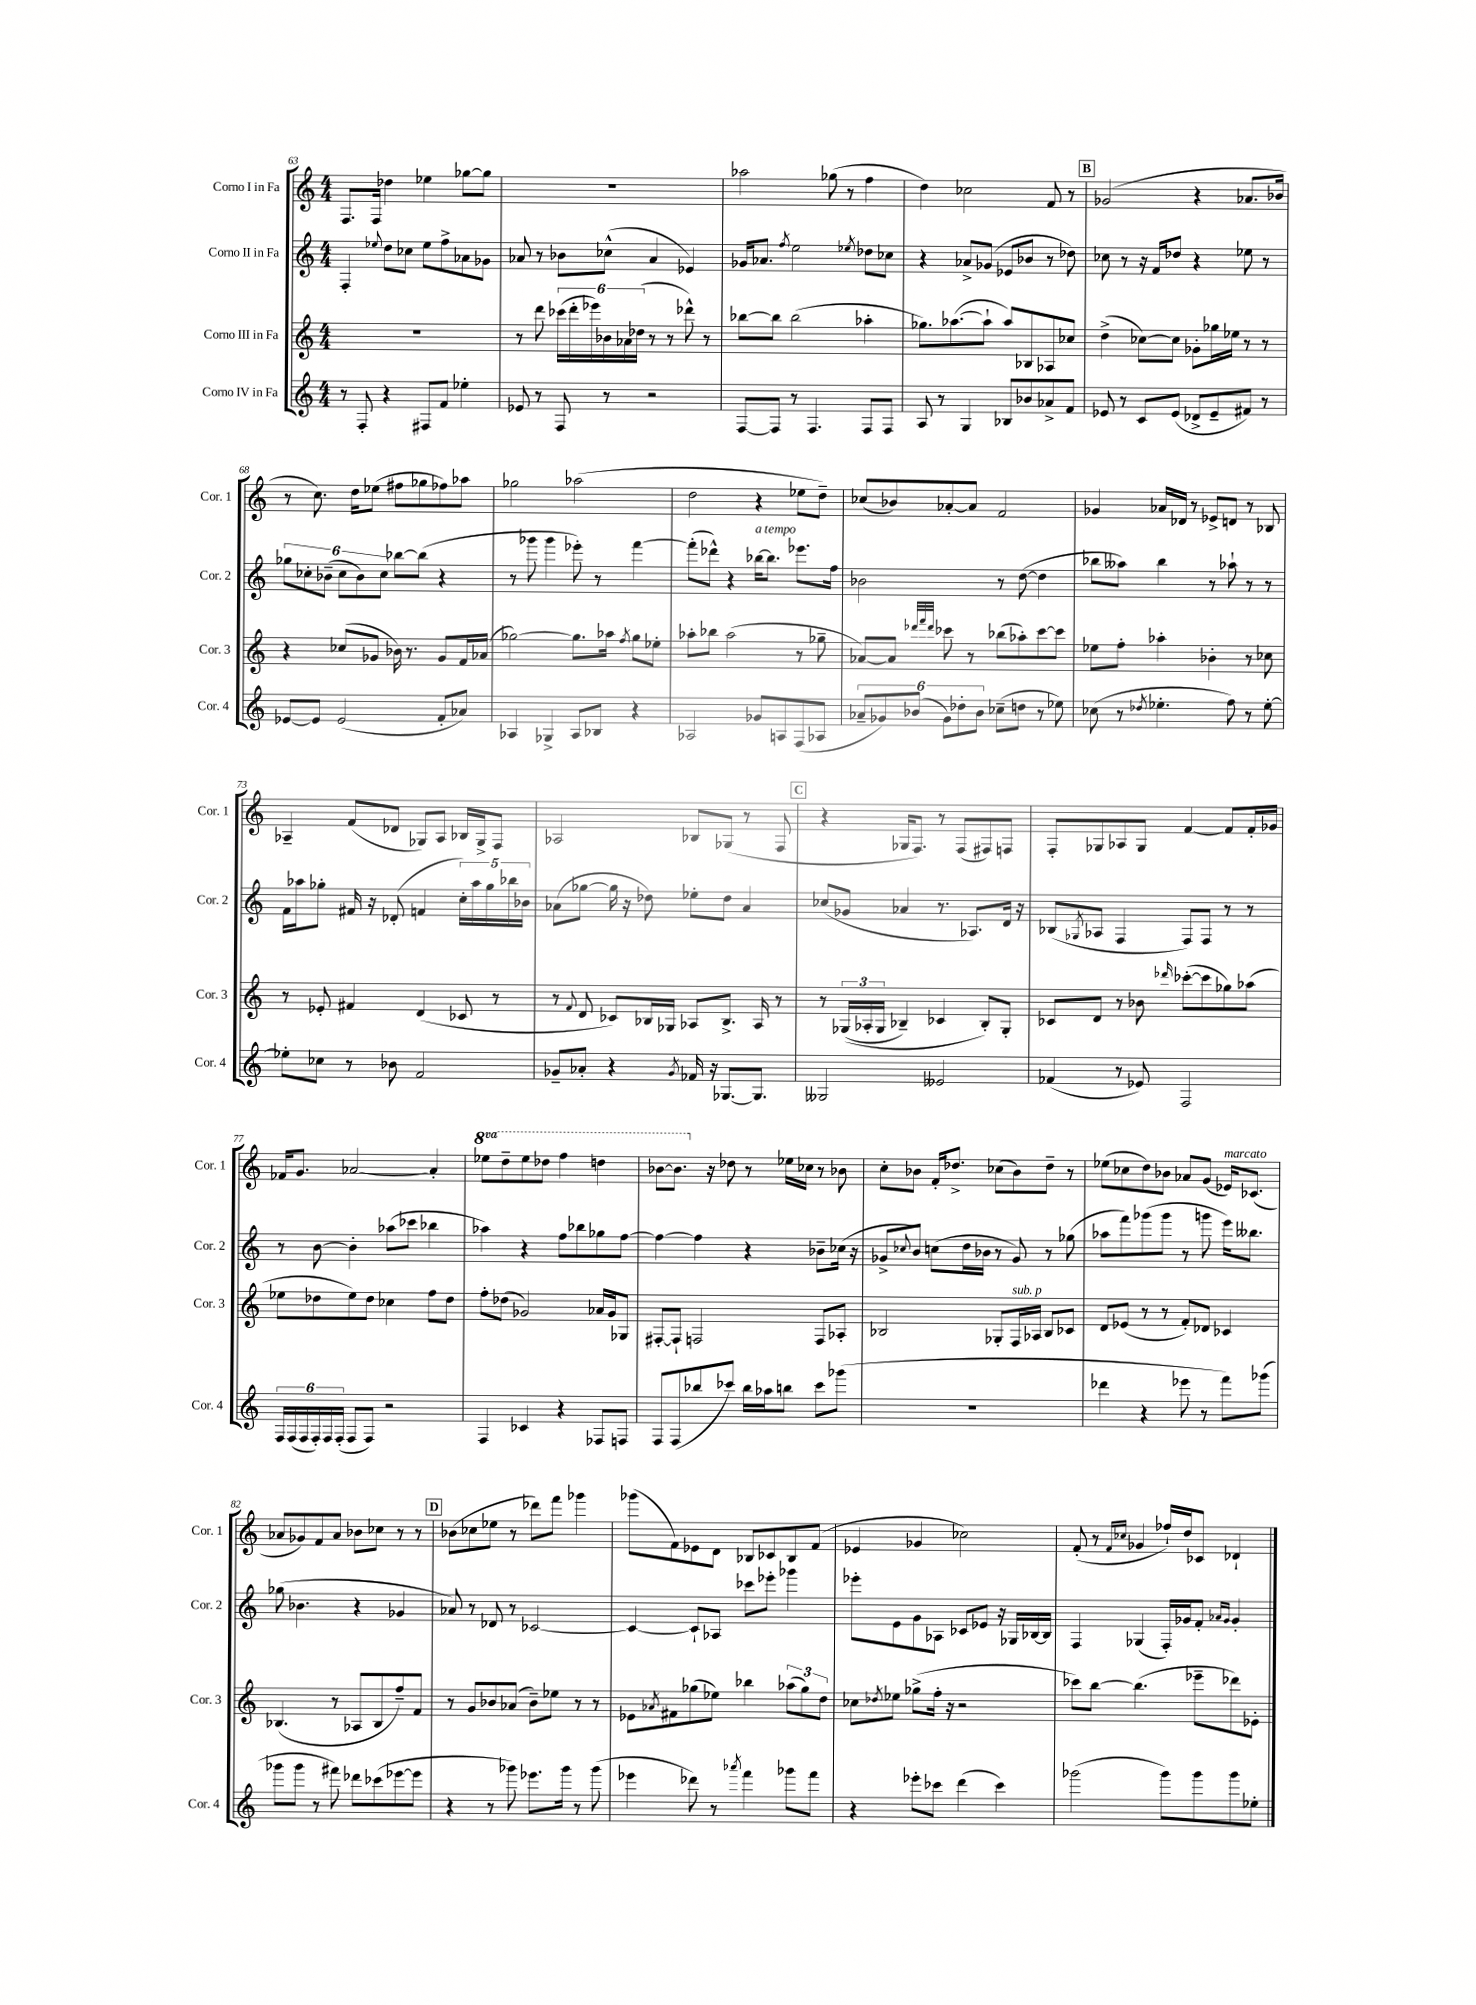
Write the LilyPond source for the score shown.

<<
\new StaffGroup <<
\new Staff = "s0" \with { instrumentName = "Corno I in Fa" shortInstrumentName = "Cor. 1" } {
    \clef treble \key c \major \numericTimeSignature \time 4/4 \set Staff.ottavationMarkups = #ottavation-simple-ordinals
    f8. f16 des''4 ees''4 ges''8~ ges''8 |
    R1 |
    aes''2 ges''8( r8 f''4 |
    d''4) ces''2 f'8 r8 |
    \mark \markup { \box "B" } ges'2( r4 aes'8. bes'16 |
    r8 c''8.) d''16 ees''8( fis''8 ges''8 fes''8) aes''8 |
    ges''2 aes''2( |
    d''2 r4 ees''8 d''8--) |
    ces''8( bes'8) aes'8~-. aes'8 f'2 |
    ges'4 aes'16 des'16 r8 ees'8-> d'8 r8 bes8 |
    aes4-- f'8( des'8 ges8) aes8 bes16 ges16-> f8 |
    aes2 bes8 ges8( r8 f8 |
    \mark \markup { \box "C" } r4 ges16 f8.) r8 f8( fis8) f8 |
    f8-. ges8 aes8 ges8 f'4~ f'8 f'16-. ges'16 |
    fes'16 g'8. aes'2~ aes'4-. |
    \ottava #1 ees'''8 d'''8-- ees'''8 des'''8 f'''4 d'''4 |
    bes''8~ bes''8. \ottava #0 r16 des''8 r8 ees''16 ces''16 r8 bes'8 |
    c''8-. bes'8 f'16-. des''8.-> ces''8( bes'8) des''8-- r8 |
    ees''8( ces''8 d''8) bes'8 aes'8 g'8( ees'16^\markup { \italic "marcato" }) ces'8.( |
    aes'8 ges'8) f'8 aes'8 bes'8 ces''8 r8 r8 |
    \mark \markup { \box "D" } bes'8( ces''8 ees''8 r8 des'''8) f'''8 ges'''4 |
    ges'''8( f'8) ees'8 d'8 bes8 ces'8 bes8 f'8( |
    ees'4 ges'4 ces''2) |
    f'8-.( r8 \grace { f'16 ces''16 } ges'4 fes''16-!) d''16 ces'8 des'4-! \bar "|." |
}
\new Staff = "s1" \with { instrumentName = "Corno II in Fa" shortInstrumentName = "Cor. 2" } {
    \clef treble \key c \major \numericTimeSignature \time 4/4
    f4-. \appoggiatura { ees''8 } d''8 ces''8 ees''8 f''8-> aes'8 ges'8 |
    aes'8 r8 bes'8 ces''8-^( aes'4 ees'4) |
    ges'16 aes'8. \acciaccatura { f''8 } e''2 \acciaccatura { ees''8 } des''8 ces''8 |
    r4 aes'8-> ges'8( ees'8 bes'8 r8 des''8) |
    \mark \markup { \box "B" } ces''8 r8 r16 f'16 des''8 r4 ees''8 r8 |
    \tuplet 6/4 { ges''8 ces''8-. bes'8--( ces''8 bes'8) ces''8 } bes''8~ bes''8( r4 |
    r8 ges'''8 ges'''4 ees'''8-.) r8 f'''4~ |
    f'''8-.( des'''8-^) r4 bes''16~^\markup { \italic "a tempo" } bes''8. ees'''8. f''16 |
    bes'2 r8 d''8~( d''4 |
    bes''8 aeses''8) bes''4 r8 aes''8-! r8 r8 |
    f'16 aes''16 ges''8-. fis'16 r16 des'8-.( f'4 \tuplet 5/4 { c''16-.) aes''16 ges''16 bes''16 bes'16 } |
    aes'8( ges''8~ ges''16 r16 des''8) ees''8-. des''8 aes'4 |
    \mark \markup { \box "C" } ces''8( ges'8 aes'4 r8. aes8.) d'16 r16 |
    bes8( \acciaccatura { ges8 } aes8 f4 f8) f8 r8 r8 |
    r8 b'8~ b'4-. aes''8( ces'''8 bes''4 |
    aes''4) r4 f''8 bes''8 ges''8 f''8~ |
    f''4~ f''4 r4 bes'8-- ces''16( r16 |
    ges'8-> \appoggiatura { ces''8 } b'8) c''8( d''16 bes'16 r8 ges'8) r8 ges''8( |
    aes''8 f'''8) ges'''8( ges'''8 r8 g'''8 e'''16) beses''8. |
    ges''8( bes'4. r4 ges'4 |
    \mark \markup { \box "D" } aes'8) r8 des'8 r8 ces'2~ |
    ces'4~ ces'8-! aes8 ces'''8 ees'''8-. ges'''4 |
    ees'''8-. e'8 g'8 aes8 ces'8 ees'8 r16 ges16 bes16~ bes16 |
    f4 ges4( f16-.) ges'16 f'8-. \grace { aes'16 ges'16 } ges'4-. \bar "|." |
}
\new Staff = "s2" \with { instrumentName = "Corno III in Fa" shortInstrumentName = "Cor. 3" } {
    \clef treble \key c \major \numericTimeSignature \time 4/4
    R1 |
    r8 d'''8 \tuplet 6/4 { ces'''16( d'''16-. ees'''16) bes'16 aes'16 des''16( } r8 r8 des'''8-^) r8 |
    bes''8~ bes''8 bes''2( aes''4-. |
    ges''8.) aes''8.~( aes''8-! aes''8) bes8 aes8 ces''8 |
    \mark \markup { \box "B" } d''4->( ces''8~) ces''8 ges'8-. ges''16 ees''16 r8 r8 |
    r4 ces''8( ges'8 bes'16) r8. ges'8 f'16 aes'16( |
    ges''2~) ges''8. aes''16 \acciaccatura { f''8 } ges''8 ees''8-. |
    aes''8-. bes''8 aes''2( r8 ges''8-- |
    aes'8~) aes'8 \grace { des'''32 f'''32 des'''32 } ces'''8 r8 bes''8( aes''8-.) ces'''8~ ces'''8 |
    ees''8 f''8-. aes''4-. bes'4-. r8 ces''8 |
    r8 ees'8-. fis'4 d'4( ces'8 r8 |
    r8 \appoggiatura { f'8 } d'8 ces'8) bes16 ges16 aes8 bes8.-> aes16 r8 |
    \mark \markup { \box "C" } r8 \tuplet 3/2 { ges16(\( aes16-. ges16 } bes4--) ces'4 bes8-.\) ges8-. |
    ces'8 d'8 r8 bes'8 \grace { des'''16 } ces'''8~-.( ces'''8 ges''8) aes''8( |
    ees''8 des''8 ees''8) des''8 ces''4 f''8 des''8 |
    f''8-. des''8( ges'2) aes'16 ges'16 ges8 |
    fis8~-. fis8-! f2 f8 aes8-. |
    bes2 ges8-. f16^\markup { \italic "sub. p" } aes16 bes8 ces'8 |
    d'8 ees'8( r8 r8 f'8-.) des'8 ces'4 |
    bes4.( r8 aes8 bes8 f''8--) f'8 |
    \mark \markup { \box "D" } r8 g'8 bes'8 aes'8( bes'8--) ees''8 r8 r8 |
    ees'8 \acciaccatura { aes'8 } fis'8 ges''8( ees''8) bes''4 \tuplet 3/2 { aes''8( ges''8) d''8 } |
    ces''8 \acciaccatura { des''8 } ees''8 ges''8->( f''16-. r16 r2 |
    ces'''8) b''8~ b''4.( ees'''8-- des'''8) ees'8-. \bar "|." |
}
\new Staff = "s3" \with { instrumentName = "Corno IV in Fa" shortInstrumentName = "Cor. 4" } {
    \clef treble \key c \major \numericTimeSignature \time 4/4
    r8 f8-. r4 fis8 f'8 ees''4-. |
    ees'8 r8 f8 r8 r2 |
    f8~ f8 r8 f4. f8 f8 |
    a8 r8 g4 bes8 bes'8 aes'8-> f'8 |
    \mark \markup { \box "B" } ees'8 r8 c'8 ees'8( des'8-> ees'8-- fis'8) r8 |
    ees'8~ ees'8 ees'2( f'8-. aes'8) |
    aes4 ges4-> aes8 bes8 r4 |
    aes2 ges'8 a8 f8( aes8 |
    \tuplet 6/4 { aes'8-- ges'8) bes'8( ges'8) des''8-. bes'8 } ces''8--( d''8 r8 ees''8) |
    ces''8( r8 \acciaccatura { des''8 } ees''4.-. f''8) r8 ees''8~-. |
    ees''8-. ces''8 r8 bes'8 f'2 |
    ges'8-- aes'8-. r4 \acciaccatura { ges'8 } fes'16 r16 ges8.~ ges8. |
    \mark \markup { \box "C" } geses2 eeses'2 |
    fes'4( r8 ees'8) f2 |
    \tuplet 6/4 { f16 f16( f16 f16-.) f16 f16-.( } f8 f8) r2 |
    f4 ces'4 r4 fes8 f8 |
    f8 f8( bes''8 ces'''8) bes''16 aes''16 b''8 ces'''8 ges'''8( |
    R1 |
    des'''4 r4 ees'''8 r8 f'''8) ges'''8( |
    ges'''8 ges'''8 r8 fis'''8) des'''8 ces'''8( ees'''8~ ees'''8 |
    \mark \markup { \box "D" } r4 r8 ges'''8) ees'''8. ges'''16 r8 ges'''8( |
    ees'''4 des'''8) r8 \acciaccatura { aes'''8 } f'''4 ges'''8 f'''8 |
    r4 ees'''8-. ces'''8 d'''4( ces'''4) |
    ges'''2( ges'''8) ges'''8 ges'''8 ees''8-. \bar "|." |
}
>>
>>
\layout { \context { \Score currentBarNumber = #63 } }
